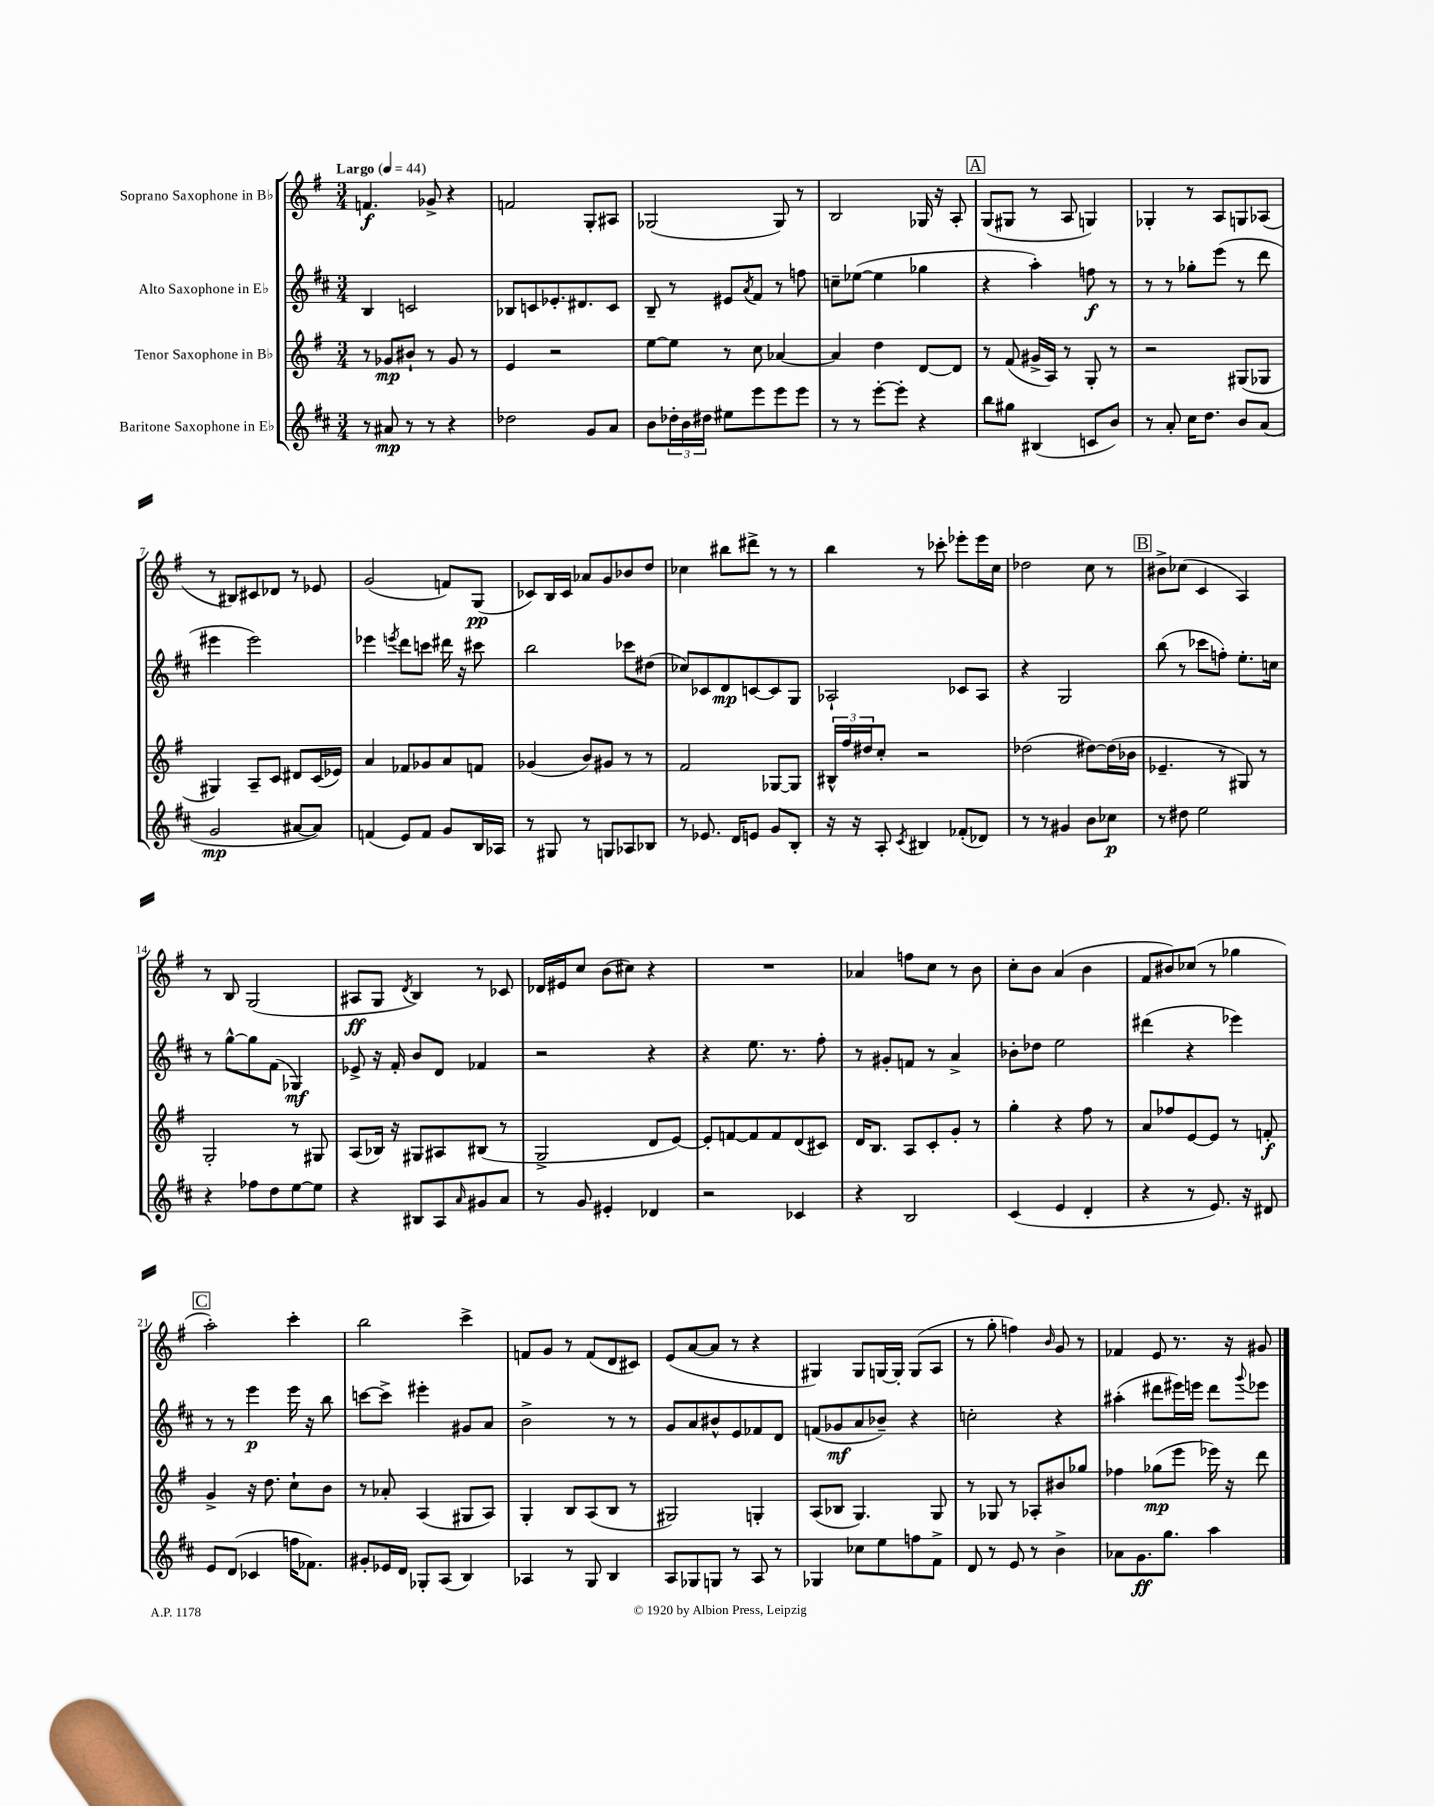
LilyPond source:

<<
\new StaffGroup <<
\new Staff = "s0" \with { instrumentName = "Soprano Saxophone in Bb" } {
    \clef treble \key g \major \numericTimeSignature \time 3/4 \tempo "Largo" 4 = 44
    f'4.\f ges'8-> r4 |
    f'2 g8-. ais8 |
    ges2( ges8) r8 |
    b2 ges16 r16 a8-. |
    \mark \markup { \box "A" } g8( gis8 r8 a8 g4) |
    ges4-. r8 a8 g8 aes8( |
    r8 bis8) cis'8 des'8 r8 ees'8 |
    g'2( f'8) g8\pp( |
    ces'8) b16 ces'16 aes'8 g'8 bes'8 d''8 |
    ces''4 bis''8 dis'''8-> r8 r8 |
    b''4 r8 ces'''8-. ees'''8-. ees'''16 c''16 |
    des''2 c''8 r8 |
    \mark \markup { \box "B" } bis'8-> ces''8( c'4 a4) |
    r8 b8 g2( |
    ais8\ff g8 \acciaccatura { d'8 } b4) r8 ces'8 |
    des'16 eis'16 c''8 b'8( cis''8) r4 |
    R2. |
    aes'4 f''8 c''8 r8 b'8 |
    c''8-. b'8 a'4( b'4 |
    fis'8 bis'8) ces''8( r8 ges''4 |
    \mark \markup { \box "C" } a''2-.) c'''4-. |
    b''2 c'''4-> |
    f'8 g'8 r8 f'8( d'8 cis'8) |
    e'8( a'8~ a'8 r8 r4 |
    gis4) gis8 g16~ g16-. g8( a8 |
    r8 g''8-. f''4) \grace { b'16 } g'8 r8 |
    fes'4 e'8 r8. r16 gis'8 \bar "|." |
}
\new Staff = "s1" \with { instrumentName = "Alto Saxophone in Eb" } {
    \clef treble \key d \major \numericTimeSignature \time 3/4
    b4 c'2 |
    bes8 c'8 ees'8.-. dis'8. c'8 |
    b8-- r8 eis'8 \acciaccatura { a'8 } fis'8 r8 f''8 |
    c''8-- ees''8~( ees''4 ges''4 |
    \mark \markup { \box "A" } r4 a''4-.) f''8\f r8 |
    r8 r8 ges''8-. e'''8( r8 d'''8 |
    eis'''4 eis'''2) |
    ees'''4 \acciaccatura { e'''8 } d'''8 c'''8 dis'''16 r16 cis'''8 |
    b''2 ces'''8 dis''8( |
    ces''8) ces'8 d'8\mp c'8~ c'8 g8 |
    aes2-! ces'8 aes8 |
    r4 g2 |
    \mark \markup { \box "B" } b''8( r8 ces'''8 f''8-.) e''8.-. c''16 |
    r8 g''8~-^ g''8 fis'8( ges4\mf) |
    ees'8-> r16 fis'16-. b'8 d'8 fes'4 |
    r2 r4 |
    r4 e''8. r8. fis''8-. |
    r8 gis'8-. f'8 r8 a'4-> |
    bes'8-. des''8 e''2 |
    dis'''4( r4 ees'''4) |
    \mark \markup { \box "C" } r8 r8 e'''4\p e'''16 r16 b''8 |
    c'''8~ c'''8-> eis'''4-. gis'8 a'8 |
    b'2-> r8 r8 |
    g'8 a'8 bis'8-^ e'8 fes'8 d'8 |
    f'8( ges'8\mf a'8 bes'8--) r4 |
    c''2-. r4 |
    ais''4-.( dis'''8 eis'''16) e'''16 dis'''8 \appoggiatura { g'''8 } ees'''8 \bar "|." |
}
\new Staff = "s2" \with { instrumentName = "Tenor Saxophone in Bb" } {
    \clef treble \key g \major \numericTimeSignature \time 3/4
    r8 ges'8\mp bis'8-! r8 ges'8 r8 |
    e'4 r2 |
    e''8~ e''8 r8 c''8 aes'4~ |
    aes'4 d''4 d'8~ d'8 |
    \mark \markup { \box "A" } r8 fis'8( gis'16-> a16) r8 g8-. r8 |
    r2 gis8( ges8 |
    gis4) a8-- c'8 dis'8 c'16( ees'16) |
    a'4 fes'8 ges'8 a'8 f'8 |
    ges'4( b'8) gis'8 r8 r8 |
    fis'2 ges8~ ges8 |
    \tuplet 3/2 { bis16-^ fis''16 dis''16 } c''8-. r2 |
    des''2( dis''8~) dis''16( bes'16 |
    \mark \markup { \box "B" } ees'4.-- r8 gis8) r8 |
    g2-. r8 gis8 |
    a8( bes16) r16 gis8 ais8 bis8( r8 |
    g2-> d'8 e'8~) |
    e'8-. f'8~ f'8 f'8 d'8( cis'8) |
    d'16 b8. a8 c'8-. g'8-. r8 |
    g''4-. r4 fis''8 r8 |
    a'8 fes''8 e'8~ e'8 r8 f'8-.\f |
    \mark \markup { \box "C" } g'4-> r16 d''8. c''8-! b'8 |
    r8 aes'8-. a4( gis8 a8) |
    g4-. b8 a8( b8 r8 |
    gis2) g4-. |
    a8( bes8 g4.) g8 |
    r8 ges8 r8 aes8-. bis'8 ges''8 |
    fes''4 ges''8\mp( e'''8 ees'''16) r16 d'''8 \bar "|." |
}
\new Staff = "s3" \with { instrumentName = "Baritone Saxophone in Eb" } {
    \clef treble \key d \major \numericTimeSignature \time 3/4
    r8 ais'8\mp r8 r8 r4 |
    des''2 g'8 a'8 |
    b'8 \tuplet 3/2 { des''16-. b'16 dis''16 } eis''8 e'''8 e'''8 e'''8 |
    r8 r8 e'''8~-. e'''8-. r4 |
    \mark \markup { \box "A" } b''8 gis''8 bis4( c'8 b'8) |
    r8 a'8-. cis''16 d''8. b'8 a'8( |
    g'2\mp ais'8~ ais'8) |
    f'4( e'8) f'8 g'8 b16 aes16 |
    r8 gis8 r8 g8 aes8 bes8 |
    r8 ees'8. d'16 e'8 g'8 b8-. |
    r16 r16 a8-. \acciaccatura { cis'8 } bis4 fes'8-.( des'8) |
    r8 r8 gis'4 b'8 ces''8\p |
    \mark \markup { \box "B" } r8 dis''8 e''2 |
    r4 fes''8 d''8 e''8~ e''8 |
    r4 bis8 a8 \grace { a'16 } gis'8 a'8 |
    r8 g'8 eis'4-. des'4 |
    r2 ces'4 |
    r4 b2 |
    cis'4( e'4 d'4-. |
    r4 r8 e'8.) r16 dis'8 |
    \mark \markup { \box "C" } e'8 d'8( ces'4 f''16 fes'8.) |
    gis'8-. ees'16 d'16 ges8-. a8( b4) |
    aes4 r8 g8 b4 |
    a8 ges8 g8 r8 a8 r8 |
    ges4 ces''8 e''8 f''8 fis'8-> |
    d'8 r8 e'8 r8 b'4-> |
    aes'8 g'8.\ff g''8. a''4 \bar "|." |
}
>>
>>
